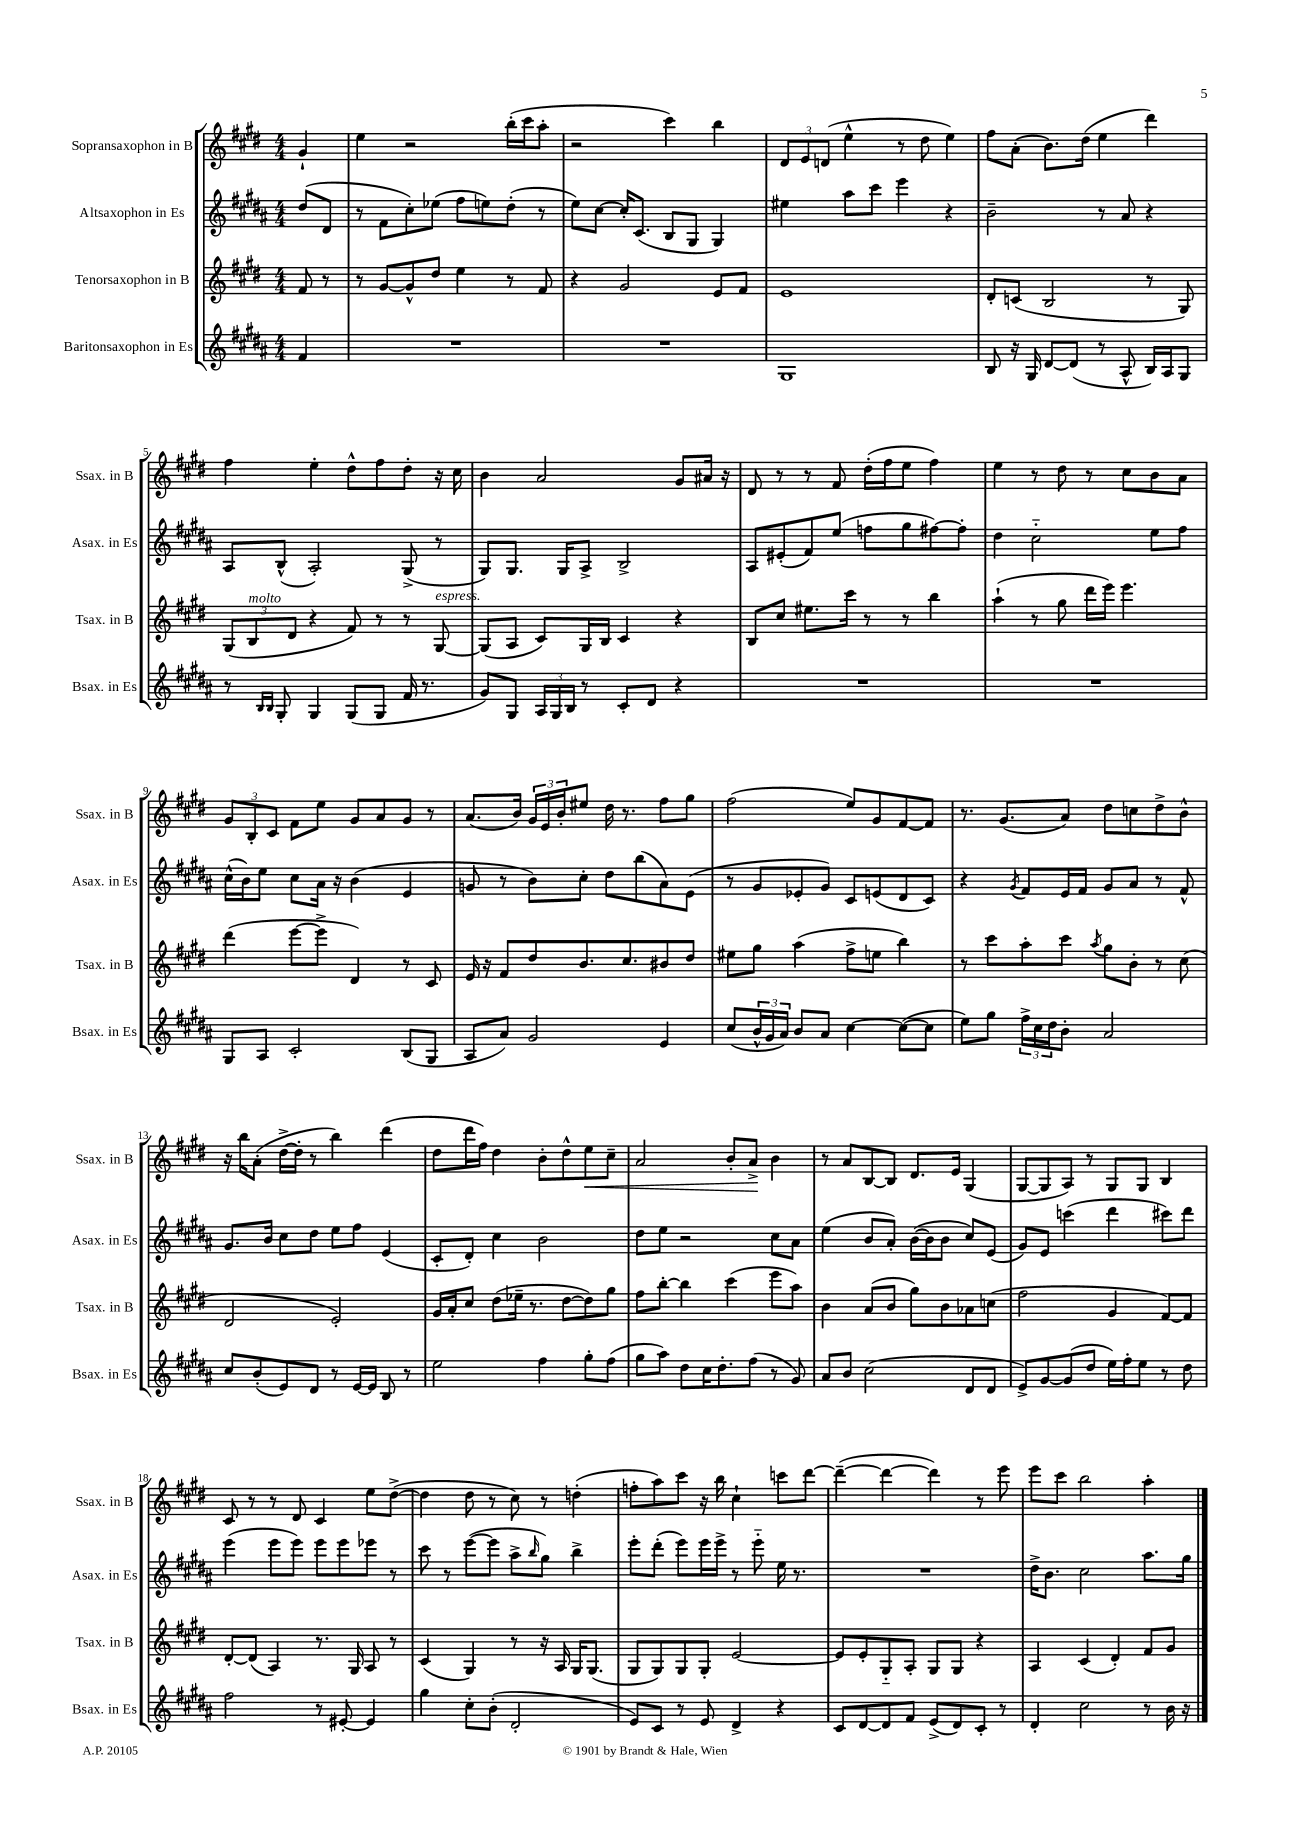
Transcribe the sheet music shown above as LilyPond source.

<<
\new StaffGroup <<
\new Staff = "s0" \with { instrumentName = "Sopransaxophon in B" shortInstrumentName = "Ssax. in B" } {
    \clef treble \key e \major \numericTimeSignature \time 4/4 \partial 4
    gis'4-! |
    e''4 r2 b''16-.( cis'''16 a''8-. |
    r2 cis'''4) b''4 |
    \tuplet 3/2 { dis'8 e'8 d'8( } e''4-^ r8 dis''8 e''4) |
    fis''8 a'8-.( b'8.) dis''16( e''4 dis'''4) |
    fis''4 e''4-. dis''8-^ fis''8 dis''8-. r16 cis''16 |
    b'4 a'2 gis'8 ais'16 r16 |
    dis'8 r8 r8 fis'8 dis''16-.( fis''16 e''8 fis''4) |
    e''4 r8 dis''8 r8 cis''8 b'8 a'8 |
    \tuplet 3/2 { gis'8 b8-. cis'8 } fis'8 e''8 gis'8 a'8 gis'8 r8 |
    a'8.( b'16) \tuplet 3/2 { gis'16 e'16 b'16-. } eis''8 dis''16 r8. fis''8 gis''8 |
    fis''2( e''8) gis'8 fis'8~ fis'8 |
    r8. gis'8.( a'8) dis''8 c''8 dis''8-> b'8-^ |
    r16 b''16 a'8-.( dis''16~-> dis''16-. r8 b''4) dis'''4( |
    dis''8 dis'''16 fis''16) dis''4 b'8-. dis''8-^ e''8\< cis''8-- |
    a'2 b'8-. a'8->\! b'4 |
    r8 a'8 b8~ b8 dis'8. e'16 gis4( |
    gis8~ gis8 a8) r8 gis8 gis8 b4 |
    cis'8 r8 r8 dis'8 cis'4 e''8 dis''8~->( |
    dis''4 dis''8 r8 cis''8) r8 d''4-.( |
    f''8-. a''8) cis'''8 r16 b''16 cis''4-! c'''8 dis'''8~ |
    dis'''4~--( dis'''4~ dis'''4) r8 e'''8 |
    e'''8 cis'''8 b''2 a''4-. \bar "|." |
}
\new Staff = "s1" \with { instrumentName = "Altsaxophon in Es" shortInstrumentName = "Asax. in Es" } {
    \clef treble \key b \major \numericTimeSignature \time 4/4 \partial 4
    dis''8( dis'8 |
    r8 fis'8 cis''8-.) ees''8( fis''8 e''8) dis''8-.( r8 |
    e''8) cis''8~ cis''16-. cis'8.( b8 gis8 gis4) |
    eis''4 ais''8 cis'''8 e'''4 r4 |
    b'2-- r8 ais'8 r4 |
    ais8 b8-^( ais2-.) gis8->( r8 |
    gis8) gis8. gis16 ais8-> b2-> |
    ais8 eis'8-.( fis'8) e''8( f''8 gis''8 fis''8~) fis''8-. |
    dis''4 cis''2-_ e''8 fis''8 |
    cis''16-^( b'16) e''8 cis''8 ais'16 r16 b'4( e'4 |
    g'8 r8 b'8) cis''8-. dis''8 b''8( ais'8) e'8( |
    r8 gis'8 ees'8-. gis'8) cis'8 e'8( dis'8 cis'8) |
    r4 \acciaccatura { gis'8 } fis'8 e'16 fis'16 gis'8 ais'8 r8 fis'8-^ |
    gis'8. b'16 cis''8 dis''8 e''8 fis''8 e'4( |
    cis'8-. dis'8-.) cis''4 b'2 |
    dis''8 e''8 r2 cis''8 ais'8 |
    e''4( b'8 ais'8-.) b'16~( b'16 b'8 cis''8) e'8( |
    gis'8) e'8 c'''4( dis'''4 cis'''8) dis'''8 |
    e'''4( e'''8 e'''8) e'''8 e'''8 ees'''8 r8 |
    cis'''8 r8 e'''8~( e'''8 ais''8-> \grace { b''16 } gis''8) b''4-> |
    e'''8-. dis'''8-.( e'''8) e'''16 e'''16-> r8 e'''8-_ e''16 r8. |
    R1 |
    dis''16-> b'8. cis''2 ais''8. gis''16 \bar "|." |
}
\new Staff = "s2" \with { instrumentName = "Tenorsaxophon in B" shortInstrumentName = "Tsax. in B" } {
    \clef treble \key e \major \numericTimeSignature \time 4/4 \partial 4
    fis'8 r8 |
    r8 gis'8~ gis'8-^ dis''8 e''4 r8 fis'8 |
    r4 gis'2 e'8 fis'8 |
    e'1 |
    dis'8-. c'8( b2 r8 gis8) |
    \tuplet 3/2 { gis8( b8^\markup { \italic "molto" } dis'8 } r4 fis'8) r8 r8 gis8~^\markup { \italic "espress." } |
    gis8( a8 cis'8) gis16 b16 cis'4 r4 |
    b8 cis''8 eis''8. cis'''16 r8 r8 b''4 |
    a''4-!( r8 gis''8 dis'''16 e'''16) e'''4. |
    dis'''4( e'''8~ e'''8-> dis'4) r8 cis'8 |
    e'16 r16 fis'8 dis''8 b'8. cis''8. bis'8 dis''8 |
    eis''8 gis''8 a''4( fis''8-> e''8 b''4) |
    r8 cis'''8 a''8-. cis'''8 \acciaccatura { a''8 } gis''8 b'8-. r8 cis''8( |
    dis'2 e'2-.) |
    gis'16 a'16-. cis''8 dis''8( ees''16-- r8. dis''8~ dis''8) gis''8 |
    fis''8 b''8~-. b''4 cis'''4( e'''8 a''8) |
    b'4 a'8( b'8 gis''8) b'8 aes'8 c''8( |
    fis''2 gis'4 fis'8~) fis'8 |
    dis'8~-. dis'8( a4) r8. gis16 a8 r8 |
    cis'4( gis4) r8 r16 a16 gis16 gis8.( |
    gis8 gis8) gis8 gis8-. e'2~ |
    e'8 e'8-. gis8-_ a8-. gis8 gis8 r4 |
    a4 cis'4( dis'4-.) fis'8 gis'8 \bar "|." |
}
\new Staff = "s3" \with { instrumentName = "Baritonsaxophon in Es" shortInstrumentName = "Bsax. in Es" } {
    \clef treble \key b \major \numericTimeSignature \time 4/4 \partial 4
    fis'4 |
    R1 |
    R1 |
    gis1 |
    b8 r16 gis16 dis'8~ dis'8( r8 ais8-^ b16) ais16 gis8 |
    r8 \grace { b16 b16 } gis8-. gis4 gis8( gis8 fis'16 r8. |
    gis'8) gis8 \tuplet 3/2 { ais16 gis16 b16 } r8 cis'8-. dis'8 r4 |
    R1 |
    R1 |
    gis8 ais8 cis'2-. b8( gis8 |
    ais8 ais'8) gis'2 e'4 |
    cis''8( \tuplet 3/2 { b'16-^ gis'16 ais'16) } b'8 ais'8 cis''4~ cis''8~( cis''8 |
    e''8) gis''8 \tuplet 3/2 { fis''16-> cis''16 dis''16 } b'8-. ais'2 |
    cis''8 b'8-.( e'8) dis'8 r8 e'16~ e'16 b8 r8 |
    e''2 fis''4 gis''8-. fis''8( |
    gis''8 ais''8) dis''8 cis''16 dis''8.-. fis''8( r8 gis'8) |
    ais'8 b'8 cis''2( dis'8 dis'8 |
    e'8->) gis'8~ gis'8( dis''8 e''16) fis''16-. e''8 r8 dis''8 |
    fis''2 r8 eis'8~-. eis'4 |
    gis''4 cis''8-. b'8-.( dis'2-. |
    e'8) cis'8 r8 e'8 dis'4-> r4 |
    cis'8 dis'8~ dis'8 fis'8 e'8->( dis'8) cis'8-. r8 |
    dis'4-. cis''2 r8 b'16 r16 \bar "|." |
}
>>
>>
